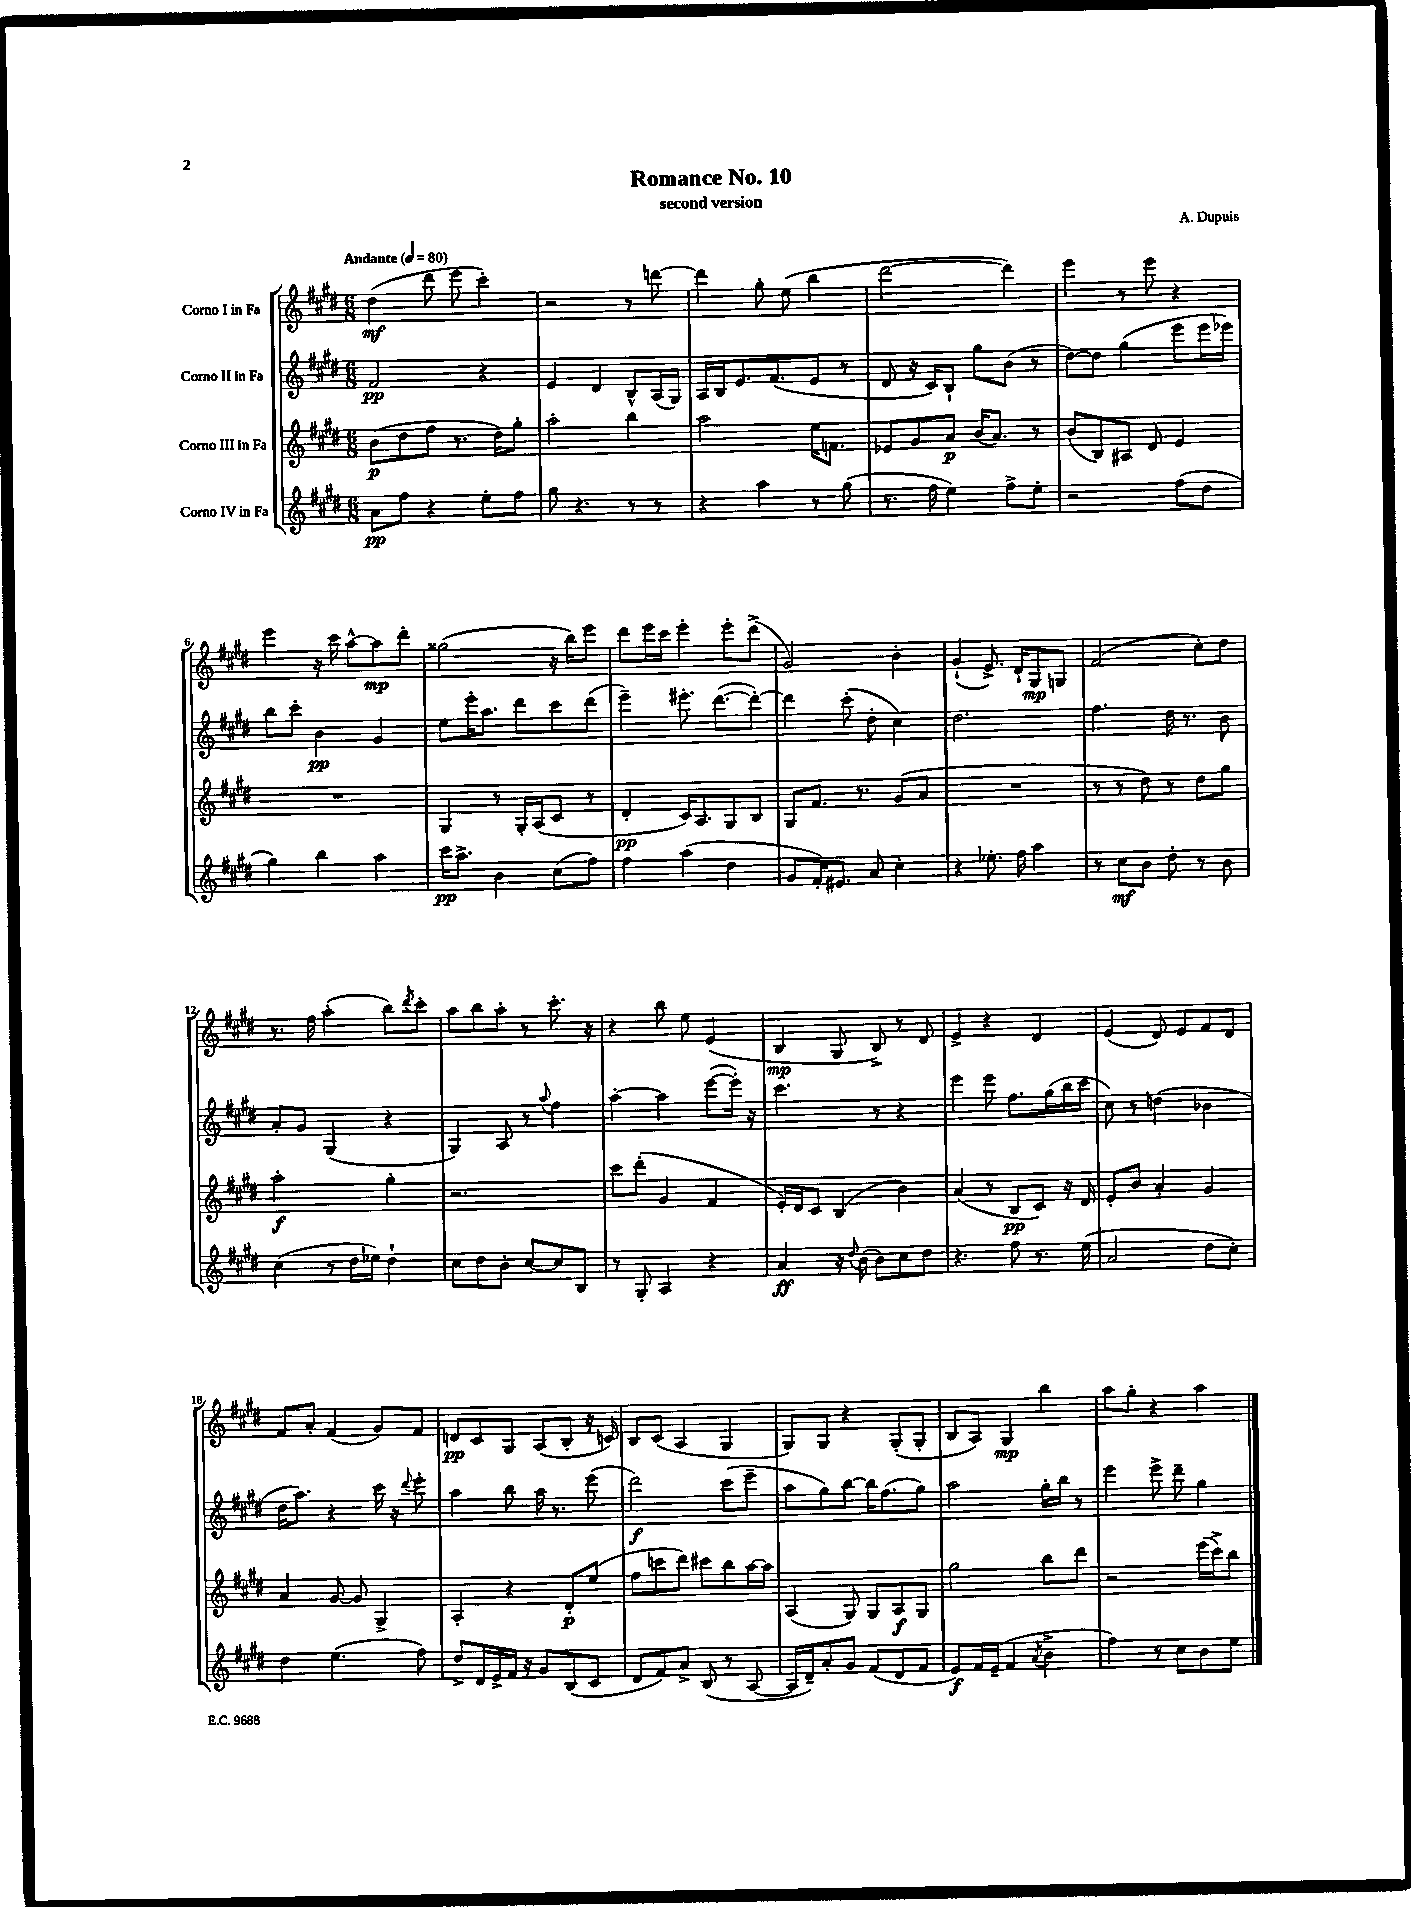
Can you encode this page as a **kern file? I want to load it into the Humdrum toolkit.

**kern	**dynam	**kern	**dynam	**kern	**dynam	**kern	**dynam
*part4	*part4	*part3	*part3	*part2	*part2	*part1	*part1
*staff4	*staff4	*staff3	*staff3	*staff2	*staff2	*staff1	*staff1
*I"Corno IV in Fa	*	*I"Corno III in Fa	*	*I"Corno II in Fa	*	*I"Corno I in Fa	*
*clefG2	*	*clefG2	*	*clefG2	*	*clefG2	*
*k[f#c#g#d#]	*	*k[f#c#g#d#]	*	*k[f#c#g#d#]	*	*k[f#c#g#d#]	*
*M6/8	*	*M6/8	*	*M6/8	*	*M6/8	*
*MM80	*	*MM80	*	*MM80	*	*MM80	*
=1	=1	=1	=1	=1	=1	=1	=1
!	!	!	!	!	!	!LO:TX:a:B:t=Andante	!
8a\L	pp	(8b\L	p	2f#/	pp	(4dd#\	mf
8ff#\J	.	8dd#\	.	.	.	.	.
4r	.	8ff#\J	.	.	.	8ddd#\	.
.	.	8.r	.	.	.	8eee\	.
8ee'\L	.	.	.	4r	.	4ccc#'\)	.
.	.	16dd#\KL)	.	.	.	.	.
8ff#\J	.	8gg#'\J	.	.	.	.	.
=2	=2	=2	=2	=2	=2	=2	=2
8gg#\	.	2aa'\	.	4e/	.	2r	.
4.r	.	.	.	.	.	.	.
.	.	.	.	4d#/	.	.	.
8r	.	4bb\	.	8B^^/L	.	8r	.
8r	.	.	.	(16A/L	.	[8dddn\	.
.	.	.	.	16G#/JJ)	.	.	.
=3	=3	=3	=3	=3	=3	=3	=3
4r	.	2aa\	.	16A/LL	.	4ddd\]	.
.	.	.	.	16B/J	.	.	.
.	.	.	.	8.e/	.	.	.
4aa\	.	.	.	.	.	8gg#'\	.
.	.	.	.	(8.f#/	.	.	.
.	.	.	.	.	.	(8ee\	.
8r	.	16ee\KL	.	8e/J	.	4bb\	.
.	.	8.fn\J	.	.	.	.	.
(8gg#\	.	.	.	8r	.	.	.
=4	=4	=4	=4	=4	=4	=4	=4
8.r	.	8e-X/L	.	8d#/	.	[2ddd#\	.
.	.	8g#/	.	16r	.	.	.
16ff#\	.	.	.	16c#/KL)	.	.	.
4ee\)	.	8a/J	p	8B`/J	.	.	.
.	.	(16b/KL	.	8gg#\L	.	.	.
.	.	8.a/J)	.	.	.	.	.
8ff#^\L	.	.	.	(8b\J	.	4ddd#\])	.
8ee'\J	.	8r	.	8r	.	.	.
=5	=5	=5	=5	=5	=5	=5	=5
2r	.	(8b/L	.	[8dd#\L)	.	4eee\	.
.	.	8B/)	.	8dd#\J]	.	.	.
.	.	8A#X/J	.	(4gg#\	.	8r	.
.	.	8d#/	.	.	.	8eee\	.
(8ff#\L	.	4e/	.	8eee\L	.	4r	.
8dd#\J	.	.	.	16eee\L	.	.	.
.	.	.	.	16eee-X\JJ)	.	.	.
!!LO:LB:g=z
=6	=6	=6	=6	=6	=6	=6	=6
4gg#\)	.	2.r	.	8bb\L	.	4eee\	.
.	.	.	.	8ccc#'\J	.	.	.
4bb\	.	.	.	4b\	pp	16r	.
.	.	.	.	.	.	16ccc#\	.
.	.	.	.	.	.	[8aa^^\L	.
4aa\	.	.	.	4g#/	.	8aa\]	mp
.	.	.	.	.	.	8ddd#'\J	.
=7	=7	=7	=7	=7	=7	=7	=7
16ccc#\KL	pp	4G#/	.	8ee\L	.	(2gg##X\	.
8.aa^\J	.	.	.	.	.	.	.
.	.	.	.	16eee'\K	.	.	.
.	.	.	.	8.aa\J	.	.	.
4b\	.	8r	.	.	.	.	.
.	.	16G#'/LL	.	8ddd#\L	.	.	.
.	.	(16A/J	.	.	.	.	.
(8cc#\L	.	8c#/J	.	8ccc#\	.	16r	.
.	.	.	.	.	.	16bb\KL)	.
8ff#\J)	.	8r	.	(8ddd#\J	.	8eee\J	.
=8	=8	=8	=8	=8	=8	=8	=8
4ff#\	.	4d#'/	pp	4eee~\)	.	8ddd#\L	.
.	.	.	.	.	.	16eee\L	.
.	.	.	.	.	.	16ccc#\JJ	.
(4aa\	.	16c#/KL)	.	8.eee#X'\	.	4eee'\	.
.	.	8.A/	.	.	.	.	.
.	.	.	.	([8.ddd#\L	.	.	.
4dd#\	.	8G#/	.	.	.	8eee'\L	.
.	.	8B/J	.	8ddd#'\J_)	.	(8ddd#^\J	.
=9	=9	=9	=9	=9	=9	=9	=9
8g#/L	.	8G#/L	.	4ddd#\]	.	2g#/)	.
16f#'/K)	.	8.f#/J	.	.	.	.	.
8.e#X/J	.	.	.	.	.	.	.
.	.	.	.	(8ccc#'\	.	.	.
.	.	8.r	.	.	.	.	.
8a/	.	.	.	8dd#'\	.	.	.
4cc#'\	.	(8g#/L	.	4cc#\)	.	4b'\	.
.	.	8a/J	.	.	.	.	.
=10	=10	=10	=10	=10	=10	=10	=10
4r	.	2.r	.	2.dd#\	.	(4g#`/	.
8.ee-X'\	.	.	.	.	.	8.e^/)	.
16ff#\	.	.	.	.	.	16d#`/KL	.
4aa\	.	.	.	.	.	8G#/	mp
.	.	.	.	.	.	8Gn/J	.
=11	=11	=11	=11	=11	=11	=11	=11
8r	.	8r	.	4.ff#\	.	(2f#/	.
8cc#\L	mf	8r	.	.	.	.	.
8b\J	.	8dd#\)	.	.	.	.	.
8dd#'\	.	8r	.	16dd#\	.	.	.
.	.	.	.	8.r	.	.	.
8r	.	8dd#\L	.	.	.	8cc#'\L)	.
8b\	.	8gg#\J	.	8b\	.	8dd#\J	.
!!LO:LB:g=z
=12	=12	=12	=12	=12	=12	=12	=12
(4cc#\	.	2aa'\	f	8a'/L	.	8.r	.
.	.	.	.	8g#/J	.	.	.
.	.	.	.	.	.	16ff#\	.
8r	.	.	.	(4G#/	.	(4aa'\	.
16dd#\LL	.	.	.	.	.	.	.
16ee-X\JJ)	.	.	.	.	.	.	.
4dd#`\	.	4gg#'\	.	4r	.	8bb\L)	.
.	.	.	.	.	.	8qddd#/	.
.	.	.	.	.	.	8ccc#'\J	.
=13	=13	=13	=13	=13	=13	=13	=13
8cc#\L	.	2.r	.	4G#/)	.	8aa\L	.
8dd#\	.	.	.	.	.	8bb\	.
8b'\J	.	.	.	8A/	.	8aa'\J	.
[8cc#/L	.	.	.	8r	.	8r	.
.	.	.	.	8qqaa/	.	.	.
8cc#/]	.	.	.	4ff#\	.	8.ccc#'\	.
8B/J	.	.	.	.	.	.	.
.	.	.	.	.	.	16r	.
=14	=14	=14	=14	=14	=14	=14	=14
8r	.	8ccc#\L	.	[4aa'\	.	4r	.
8G#'/	.	(8ddd#'\J	.	.	.	.	.
4A/	.	4g#/	.	4aa\]	.	8bb\	.
.	.	.	.	.	.	8ee\	.
4r	.	4f#/	.	([8eee\L	.	(4e/	.
.	.	.	.	16eee'\Jk])	.	.	.
.	.	.	.	16r	.	.	.
=15	=15	=15	=15	=15	=15	=15	=15
4a/	ff	16e'/LL)	.	4.ccc#\	.	4B/	mp
.	.	16d#/J	.	.	.	.	.
.	.	8c#/J	.	.	.	.	.
16r	.	(4B/	.	.	.	8G#/	.
8qqdd#/	.	.	.	.	.	.	.
(16b\	.	.	.	.	.	.	.
8b\L)	.	.	.	8r	.	8B^/)	.
8cc#\	.	4b\)	.	4r	.	8r	.
8dd#\J	.	.	.	.	.	8d#/	.
=16	=16	=16	=16	=16	=16	=16	=16
4.r	.	(4a/	.	4eee\	.	4e^/	.
.	.	8r	.	8eee\	.	4r	.
8ff#\	.	8B/L	pp	8.ff#\L	.	.	.
8.r	.	8c#/J)	.	.	.	4d#/	.
.	.	.	.	(16gg#\L	.	.	.
.	.	16r	.	16bb\	.	.	.
(16ee\	.	16d#/	.	16ccc#\JJ	.	.	.
=17	=17	=17	=17	=17	=17	=17	=17
2a/	.	8e'/L	.	8cc#\)	.	(4e/	.
.	.	8b/J	.	8r	.	.	.
.	.	4a'/	.	(4ddn\	.	8d#/)	.
.	.	.	.	.	.	8e/L	.
8dd#\L	.	4g#/	.	4b-X\	.	8f#/	.
8cc#'\J)	.	.	.	.	.	8d#/J	.
!!LO:LB:g=z
=18	=18	=18	=18	=18	=18	=18	=18
4dd#\	.	4a/	.	16dd#\KL	.	8f#/L	.
.	.	.	.	8.aa\J)	.	.	.
.	.	.	.	.	.	8a'/J	.
(4.ee\	.	[8g#/	.	4r	.	(4f#/	.
.	.	8g#/]	.	.	.	.	.
.	.	4G#^/	.	16ccc#\	.	8g#/L)	.
.	.	.	.	16r	.	.	.
.	.	.	.	8qqddd#/	.	.	.
8ff#\)	.	.	.	8eee'\	.	8f#/J	.
=19	=19	=19	=19	=19	=19	=19	=19
8dd#^/L	.	4A'/	.	4aa\	.	8dn/L	pp
16d#/L	.	.	.	.	.	8c#/	.
16e^/	.	.	.	.	.	.	.
16f#/JJ	.	4r	.	8bb\	.	8G#/J	.
16r	.	.	.	.	.	.	.
8g#/L	.	.	.	16aa\	.	(8A/L	.
.	.	.	.	8.r	.	.	.
(8B/	.	8d#'/L	p	.	.	8B'/J	.
8c#/J	.	(8ee/J	.	(8eee\	.	16r	.
.	.	.	.	.	.	16cn/)	.
=20	=20	=20	=20	=20	=20	=20	=20
8d#/L	.	8ff#\L	.	2ddd#\)	f	8B/L	.
8f#/)	.	8cccn\	.	.	.	(8c#/J	.
8a^/J	.	8ddd#\J)	.	.	.	4A/	.
(8B/	.	8ccc#X\L	.	.	.	.	.
8r	.	8bb\	.	(8ccc#\L	.	4G#/	.
[8A/	.	[16aa\L	.	8eee~\J	.	.	.
.	.	16aa\JJ]	.	.	.	.	.
=21	=21	=21	=21	=21	=21	=21	=21
16A/LL]	.	(4A/	.	8aa\L	.	8G#/L)	.
16d#~/J)	.	.	.	.	.	.	.
8a'/	.	.	.	8gg#\)	.	8G#/J	.
8g#/J	.	8G#/)	.	[8bb\J	.	4r	.
(8f#/L	.	8G#/L	.	16bb\KL]	.	.	.
.	.	.	.	(8.ff#\	.	.	.
8d#/	.	8A/	f	.	.	(8G#'/L	.
8f#/J	.	8G#/J	.	8gg#\J)	.	8G#'/J	.
=22	=22	=22	=22	=22	=22	=22	=22
8e/L)	f	2gg#\	.	2aa\	.	8B/L	.
16f#/L	.	.	.	.	.	8A/J)	.
(16e~/JJ	.	.	.	.	.	.	.
4f#/	.	.	.	.	.	4G#/	mp
8qa/	.	.	.	.	.	.	.
4b^\	.	8bb\L	.	16gg#'\LL	.	4bb\	.
.	.	.	.	16bb\JJ	.	.	.
.	.	8ddd#\J	.	8r	.	.	.
=23	=23	=23	=23	=23	=23	=23	=23
4ff#\)	.	2r	.	4eee\	.	8aa\L	.
.	.	.	.	.	.	8gg#'\J	.
8r	.	.	.	8eee^\	.	4r	.
8cc#\L	.	.	.	8ddd#~\	.	.	.
8b\	.	(16eee\LL	.	4gg#\	.	4aa\	.
.	.	16ccc#^\J)	.	.	.	.	.
8ee\J	.	8bb\J	.	.	.	.	.
==	==	==	==	==	==	==	==
*-	*-	*-	*-	*-	*-	*-	*-
